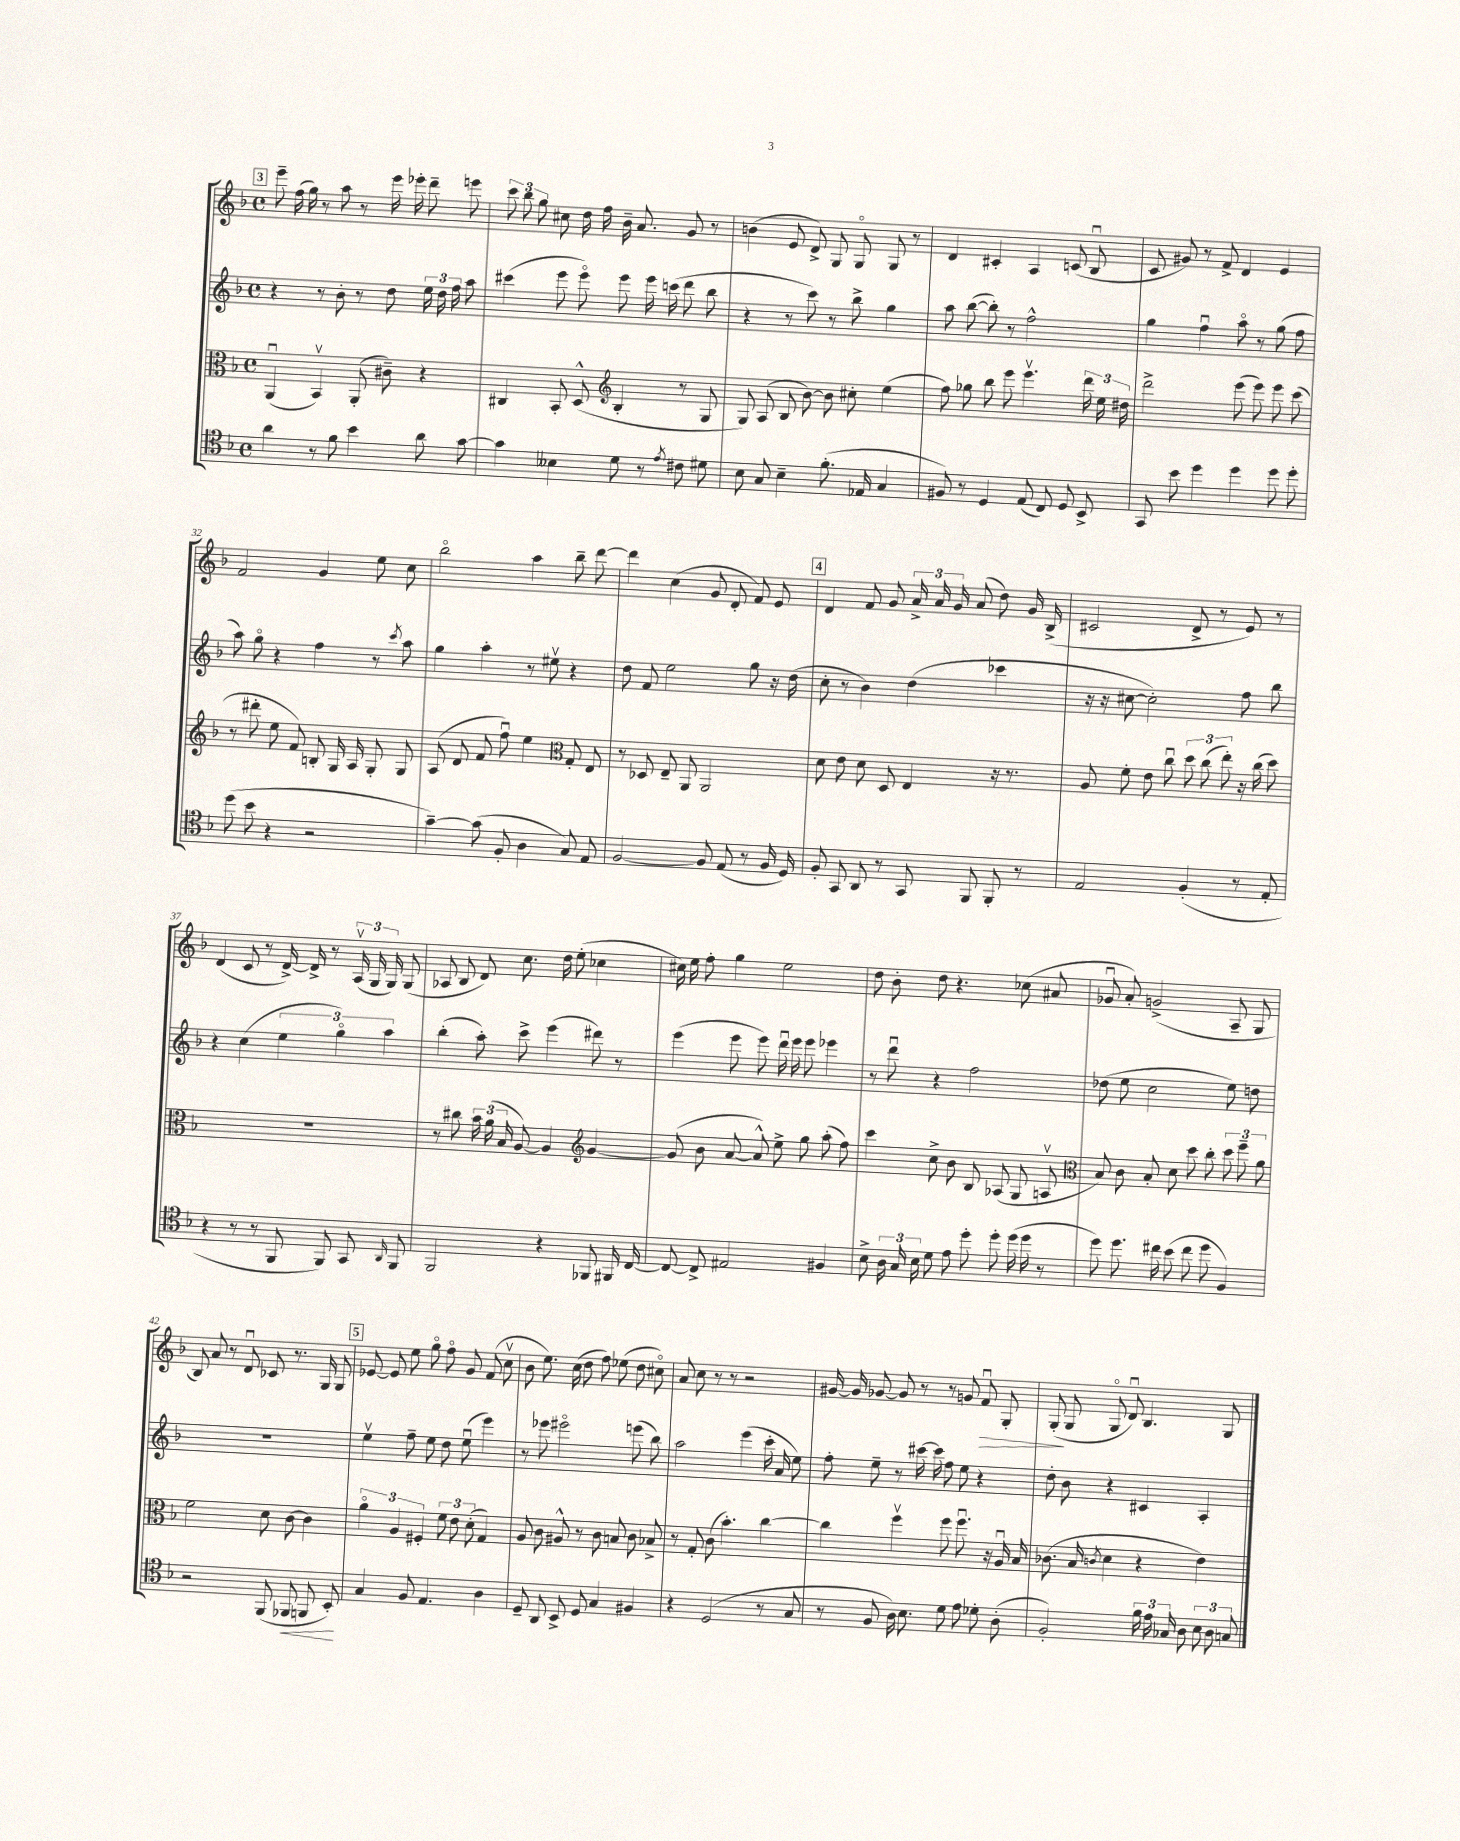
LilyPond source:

<<
\new StaffGroup <<
\new Staff = "s0" {
    \clef treble \key f \major \defaultTimeSignature \time 4/4
    \autoBeamOff \mark \markup { \box "3" } e'''8-- f''16( g''16) r8 a''8 r8 e'''16 ees'''16-. d'''8-- e'''8 |
    \tuplet 3/2 { c'''8 bes''8 g''8 } cis''8 d''16 f''16 bes'16-- a'8. g'8 r8 |
    b'4( e'8 d'8->) g8 g8\flageolet g8 r8 |
    d'4 cis'4-. a4 c'8( bes8\downbow |
    c'8 gis'8) r8 f'8-> d'4 e'4 |
    f'2 g'4 e''8 c''8 |
    bes''2\flageolet a''4 bes''8-- d'''8~ |
    d'''4 c''4( g'8 d'8-. f'8) e'8 |
    \mark \markup { \box "4" } d'4 f'8 g'8 \tuplet 3/2 { a'16-> a'16 g'16 } a'8( d''8) g'16 bes16->( |
    cis'2 d'8-> r8 e'8) r8 |
    d'4( c'8 r8 d'16~->) d'16-> r8 \tuplet 3/2 { a16\upbow( g16 g16) } g8( |
    aes8 bes8 d'8) c''8. d''16 e''8-.( ces''4 |
    cis''16) e''16 f''8-. g''4 e''2 |
    d''8 bes'8-. d''8 r4. ces''8( ais'8 |
    ges'8\downbow a'8-.) g'2->( a8-- g8 |
    bes8) a'8 r8 d'8\downbow ces'8 r8. g16 g8 |
    \mark \markup { \box "5" } ees'8~ ees'8 e''8 g''8\flageolet f''8\flageolet g'8 f'8( c''8\upbow |
    bes'8 e''8.) c''16( d''8 f''8) ees''8( d''8 cis''8\flageolet) |
    a'8 c''8 r8 r8 r2 |
    gis'16~ gis'16 ges'8~ ges'8 r8 r8 g'8 f'8\downbow\> g8-. |
    g8-.\!( g8 g8\flageolet d'8\downbow) bes4. g8 \bar "|." |
}
\new Staff = "s1" {
    \clef treble \key f \major \defaultTimeSignature \time 4/4
    \autoBeamOff \mark \markup { \box "3" } r4 r8 bes'8-. r8 d''8 \tuplet 3/2 { e''16 d''16 f''16 } a''8 |
    cis'''4( e'''8 e'''8\flageolet) e'''8 e'''16 c'''16( d'''8 bes''8 |
    r4 r8 c'''8) r8 bes''8-> g''4 |
    a''8 bes''8~( bes''8-.) r8 f''2-^ |
    g''4 f''4\downbow a''8\flageolet r8 g''8( f''8 |
    a''8) g''8\flageolet r4 f''4 r8 \acciaccatura { c'''8 } a''8 |
    g''4 a''4-. r8 eis''8\upbow r4 |
    d''8 f'8 e''2 g''8 r16 d''16( |
    \mark \markup { \box "4" } c''8-. r8 bes'4) d''4( ces'''4 |
    r16 r16 cis''8~ cis''2-.) f''8 bes''8 |
    r4 c''4( \tuplet 3/2 { e''4 g''4\flageolet) a''4 } |
    bes''4-.( a''8-.) c'''8-> e'''4( dis'''8) r8 |
    e'''4( e'''8 e'''8) d'''16\downbow e'''16 e'''8 ees'''4 |
    r8 d'''8\downbow r4 f''2 |
    des''8( e''8 c''2 e''8) d''8 |
    R1 |
    \mark \markup { \box "5" } e''4\upbow f''8-- e''8 d''8 e''8\downbow( e'''4) |
    r8 ees'''8 eis'''2\flageolet e'''8( bes''8) |
    a''2 e'''4( c'''16-. a'16 e''8) |
    f''8-. e''8-- r8 cis'''16~ cis'''16 f''8 e''8 r4 |
    d''8-. bes'8 r4 cis'4 a4-. \bar "|." |
}
\new Staff = "s2" {
    \clef alto \key f \major \defaultTimeSignature \time 4/4
    \autoBeamOff \mark \markup { \box "3" } a,4\downbow( bes,4\upbow) a,8-.( cis'8--) r4 |
    cis4 bes,8-. d8-^( \clef treble bes4-. r8 g8 |
    g8) a8( bes8 bes'8~) bes'8 cis''8-. e''4( |
    f''8) ges''8 bes''8 e'''8 e'''4.\upbow \tuplet 3/2 { d'''16 e''16 dis''16 } |
    d'''2-> e'''8( e'''8) e'''8 c'''8( |
    r8 dis'''8-. e''8 f'8) b8-. g16 a16 g8-. g8 |
    a8( d'8 f'8 f''8\downbow) e''4 \clef alto g8-. e8 |
    r8 des8 e8-- a,8 a,2 |
    \mark \markup { \box "4" } d'8 e'8 d'8 d8 e4 r16 r8. |
    a8 f'8-. e'8 c''8\downbow \tuplet 3/2 { d''8 c''8( e''8-.) } r16 c''16( d''8) |
    r1 |
    r8 cis''8 \tuplet 3/2 { bes'16 a'16( bes16 } a8~) a4 \clef treble g'4~ |
    g'8( bes'8 a'8~ a'8-^) e''8-> g''8 a''8-.( f''8) |
    c'''4 c''8-> bes'8 bes8 aes8( g8 a8\upbow |
    \clef alto bes8) c'8 bes8-. d'8 d''8 c''8-. \tuplet 3/2 { d''8 f''8-- a'8 } |
    f'2 d'8 c'8~ c'4 |
    \mark \markup { \box "5" } \tuplet 3/2 { a'4\flageolet a4 fis4-. } \tuplet 3/2 { f'8 e'8 d'8-.( } g4) |
    a8 c'8 ais8-^ r8 c'8 b8 c'8 bes8-> |
    r8 g8-. c'8( bes'4.-.) c''4~ |
    c''4 f''4\upbow f''8 f''8.\downbow r16 a16\downbow bes16 |
    ces'8.( bes16 \acciaccatura { c'8 } d'4 r4 e'4) \bar "|." |
}
\new Staff = "s3" {
    \clef tenor \key f \major \defaultTimeSignature \time 4/4
    \autoBeamOff \mark \markup { \box "3" } a'4 r8 f'8 bes'4 a'8 g'8~ |
    g'4 beses4 d'8 r8 \acciaccatura { e'8 } cis'8 dis'8 |
    bes8 g8 bes4-- f'8.-.( ees16 g4 |
    fis8) r8 d4 e8( c8) d8 bes,8-> |
    g,8 bes'8 d''4 d''4 d''8 d''8-. |
    d''8( bes'8 r4 r2 |
    g'4~--) g'8( f8-. a4 g8) e8 |
    f2~ f8 e8( r8 f16 d16) |
    \mark \markup { \box "4" } f8-. g,8 a,8 r8 g,8 f,8 f,8-. r8 |
    e2 f4-.( r8 e8-. |
    r4 r8 r8 f,8 f,8) g,8 \grace { a,16 } f,8 |
    f,2 r4 fes,8 fis,16 c16~ |
    c8~ c8-> eis2 fis4 |
    bes8-> \tuplet 3/2 { a16 g16 bes16 } d'8 e'8 d''8-. d''8-. d''16( d''16 r8 |
    d''8) d''8. cis''16 bes'8( cis''8 d''8 f4) |
    r2 f,8( fes,8\< f,8 bes,8-.\!) |
    \mark \markup { \box "5" } g4 f8 e4. a4 |
    d8-- a,8 bes,8-> d8 g4 fis4 |
    r4 d2( r8 g8 |
    r8 f8 a16) bes8. d'8 e'8 des'8-. a8-.( |
    f2-.) \tuplet 3/2 { f'16 e'16 ges16 } a8 \tuplet 3/2 { bes8 a8 g8 } \bar "|." |
}
>>
>>
\layout { \context { \Score currentBarNumber = #27 } }
